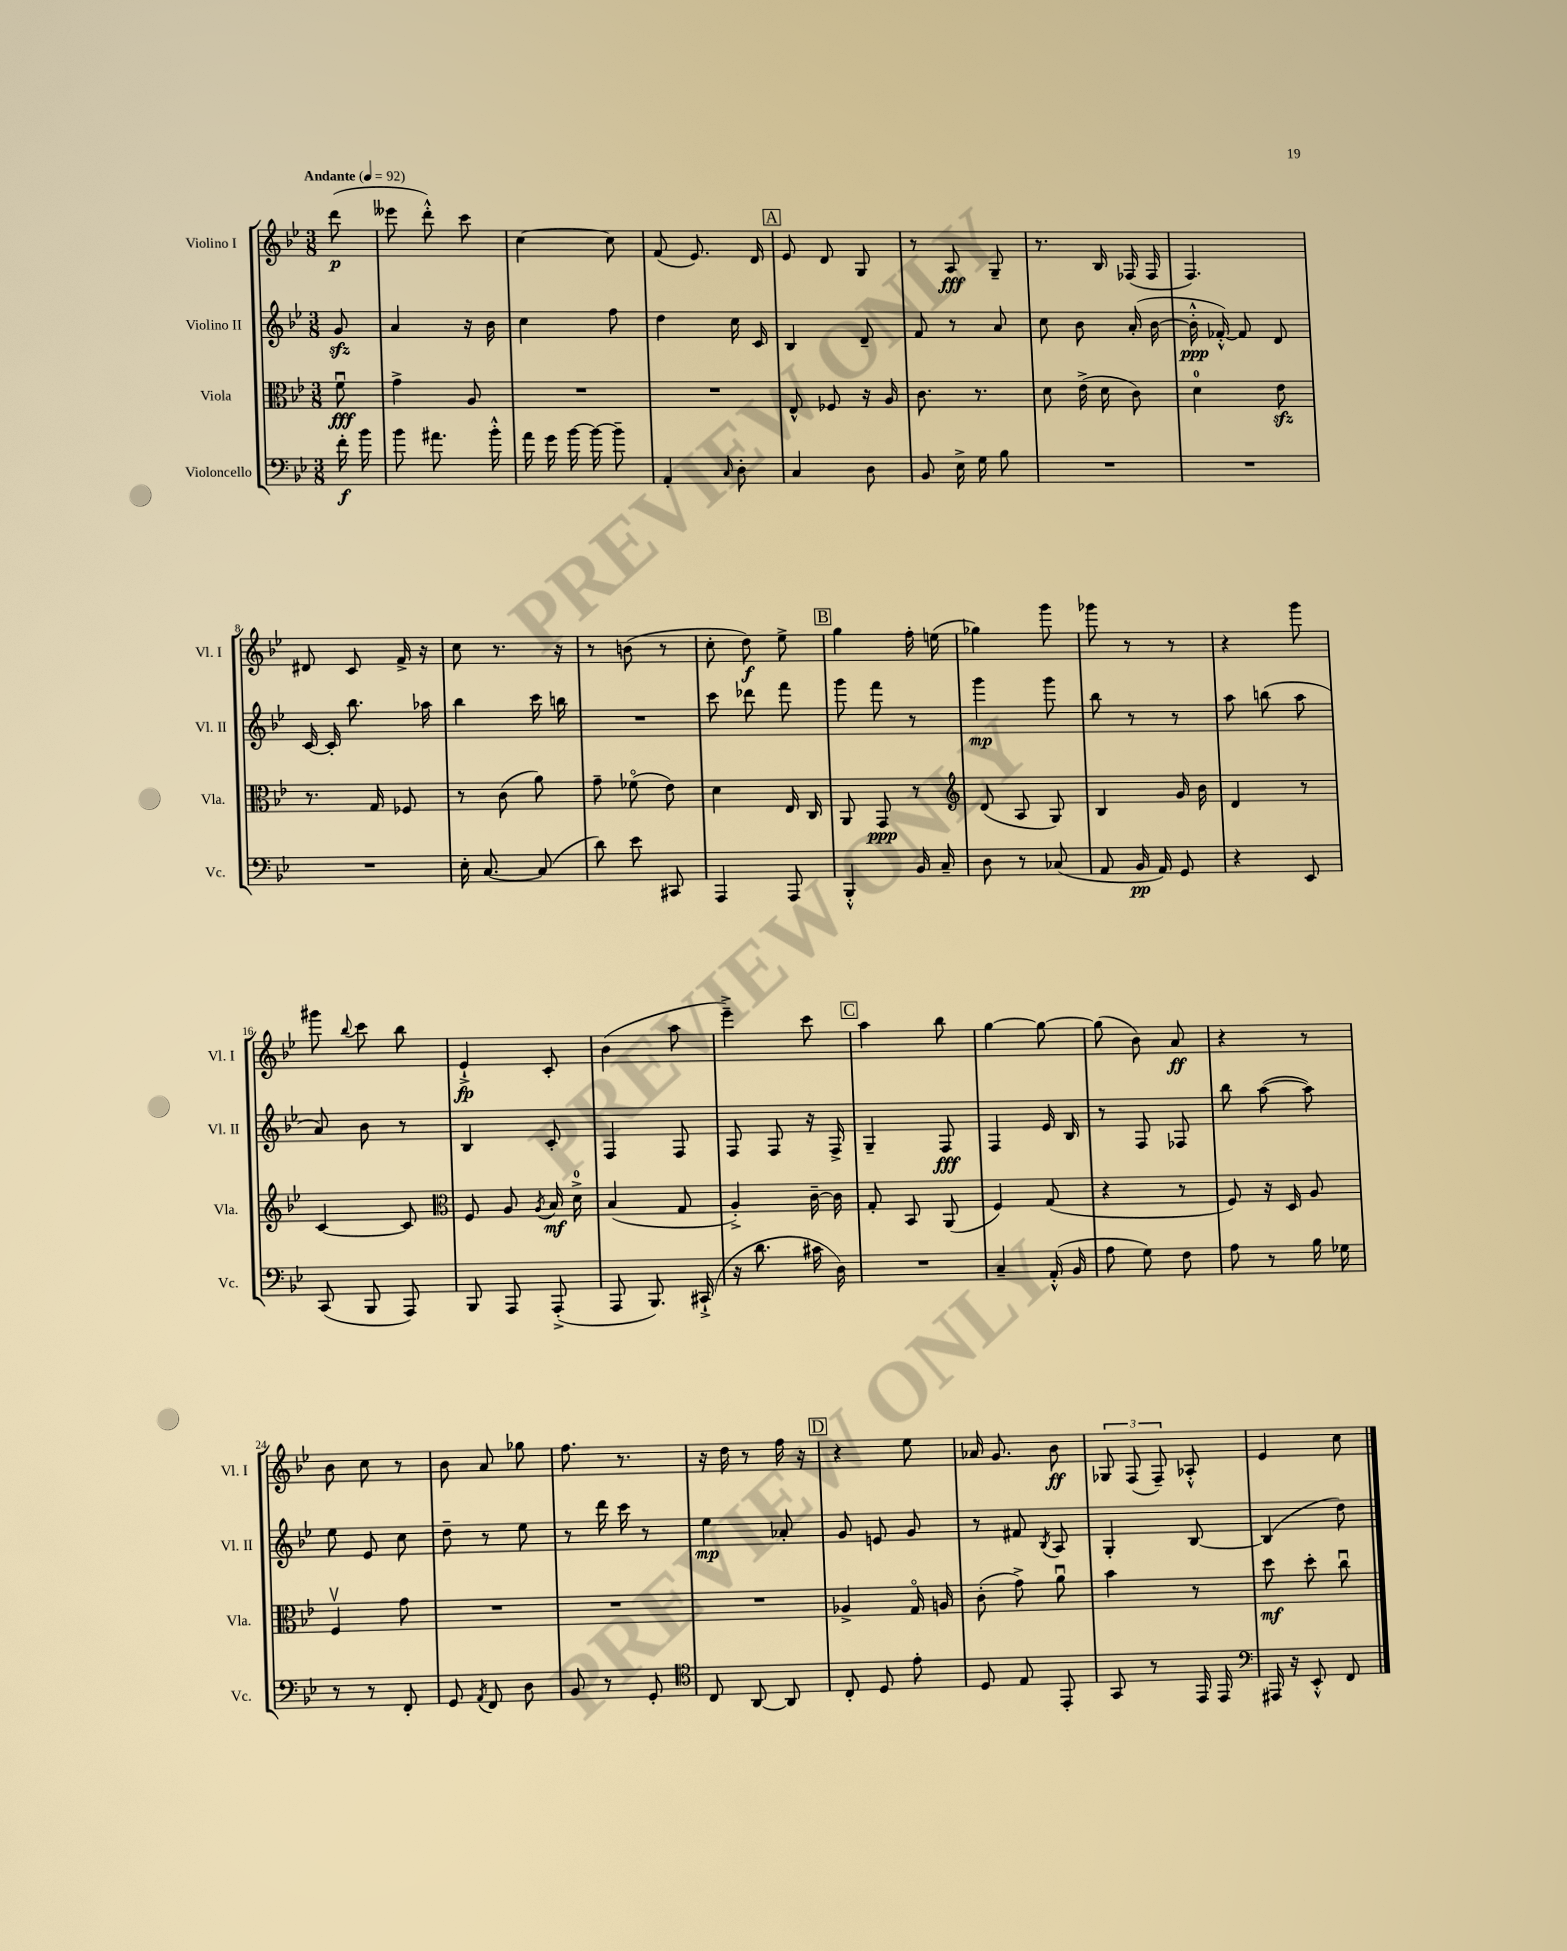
<<
\new StaffGroup <<
\new Staff = "s0" \with { instrumentName = "Violino I" shortInstrumentName = "Vl. I" } {
    \clef treble \key bes \major \numericTimeSignature \time 3/8 \partial 8 \tempo "Andante" 4 = 92
    \autoBeamOff d'''8\p( |
    eeses'''8 d'''8-.-^) c'''8 |
    c''4~ c''8 |
    f'8( ees'8.) d'16 |
    \mark \markup { \box "A" } ees'8 d'8 g8 |
    r8 a8\fff g8-- |
    r8. bes16 fes16( fes16 |
    f4.) |
    dis'8 c'8 f'16-> r16 |
    c''8 r8. r16 |
    r8 b'8( r8 |
    c''8-. d''8\f) ees''8-> |
    \mark \markup { \box "B" } g''4 f''16-. e''16( |
    ges''4) g'''8 |
    ges'''8 r8 r8 |
    r4 g'''8 |
    gis'''8 \appoggiatura { bes''8 } c'''8 bes''8 |
    ees'4-!->\fp c'8-. |
    bes'4( a''8 |
    ees'''4--->) c'''8 |
    \mark \markup { \box "C" } a''4 bes''8 |
    g''4~ g''8~ |
    g''8( bes'8) a'8\ff |
    r4 r8 |
    bes'8 c''8 r8 |
    bes'8 a'8 ges''8 |
    f''8. r8. |
    r16 d''16 r8 f''16 r16 |
    \mark \markup { \box "D" } r4 ees''8 |
    aes'16 g'8. bes'8\ff |
    \tuplet 3/2 { ges8 f8( f8--) } aes8-.-^ |
    ees'4 c''8 \bar "|." |
}
\new Staff = "s1" \with { instrumentName = "Violino II" shortInstrumentName = "Vl. II" } {
    \clef treble \key bes \major \numericTimeSignature \time 3/8 \partial 8
    \autoBeamOff g'8\sfz |
    a'4 r16 bes'16 |
    c''4 f''8 |
    d''4 c''16 c'16 |
    \mark \markup { \box "A" } bes4 d'8-- |
    f'8 r8 a'8 |
    c''8 bes'8 a'16-.( bes'16~ |
    bes'16-.-^\ppp fes'16~-.-^) fes'8 d'8 |
    c'16~ c'16-. bes''8. aes''16 |
    bes''4 c'''16 b''16 |
    R4. |
    c'''8 des'''8 f'''8 |
    \mark \markup { \box "B" } g'''8 f'''8 r8 |
    g'''4\mp g'''8 |
    bes''8 r8 r8 |
    a''8 b''8( a''8 |
    a'8) bes'8 r8 |
    bes4 c'8-. |
    f4 f8 |
    f8 f8 r16 f16-> |
    \mark \markup { \box "C" } g4-- f8\fff |
    f4 ees'16 bes16 |
    r8 f8 fes8 |
    bes''8 a''8~( a''8) |
    ees''8 ees'8 c''8 |
    d''8-- r8 ees''8 |
    r8 d'''16 c'''16 r8 |
    ees''4\mp aes'8-. |
    \mark \markup { \box "D" } g'8 e'8 g'8 |
    r8 fis'8 \acciaccatura { bes8 } a8 |
    g4-. bes8~ |
    bes4( d''8) \bar "|." |
}
\new Staff = "s2" \with { instrumentName = "Viola" shortInstrumentName = "Vla." } {
    \clef alto \key bes \major \numericTimeSignature \time 3/8 \partial 8
    \autoBeamOff f'8\downbow\fff |
    g'4-> a8 |
    R4. |
    R4. |
    \mark \markup { \box "A" } ees8-^ fes8 r16 a16 |
    c'8. r8. |
    d'8 ees'16->( d'16 c'8) |
    d'4-0 ees'8\sfz |
    r8. g16 fes8 |
    r8 c'8( a'8) |
    g'8-- fes'8\flageolet( ees'8) |
    d'4 ees16 c16 |
    \mark \markup { \box "B" } a,8 g,8\ppp r8 |
    \clef treble d'8( a8 g8) |
    bes4 g'16 bes'16 |
    d'4 r8 |
    c'4~ c'8 |
    \clef alto f8 a8 \acciaccatura { a8 } bes16\mf d'16-0-> |
    bes4( g8 |
    a4-.->) c'16~-- c'16 |
    \mark \markup { \box "C" } g8-. bes,8 a,8( |
    f4) g8( |
    r4 r8 |
    f8) r16 d16 a8 |
    f4\upbow g'8 |
    R4. |
    R4. |
    R4. |
    \mark \markup { \box "D" } aes4-> g16\flageolet a16 |
    c'8-.( g'8->) a'8\downbow |
    bes'4 r8 |
    d''8\mf d''8-. c''8\downbow \bar "|." |
}
\new Staff = "s3" \with { instrumentName = "Violoncello" shortInstrumentName = "Vc." } {
    \clef bass \key bes \major \numericTimeSignature \time 3/8 \partial 8
    \autoBeamOff f'16-.\f bes'16 |
    bes'8 ais'8. bes'16-.-^ |
    a'16 g'16 bes'16~ bes'16~ bes'8-- |
    a,4-. \grace { c16 } d8-. |
    \mark \markup { \box "A" } c4 d8 |
    bes,8 ees16-> g16 bes8 |
    R4. |
    R4. |
    R4. |
    ees16-. c8.~ c8( |
    d'8) ees'8 cis,8 |
    a,,4 a,,8 |
    \mark \markup { \box "B" } bes,,4-.-^ bes,16 c16-- |
    d8 r8 ces8( |
    a,8 bes,16\pp a,16) g,8 |
    r4 ees,8 |
    c,8( bes,,8 a,,8) |
    bes,,8 a,,8 a,,8-.->( |
    a,,8 bes,,8.) cis,16-!->( |
    r16 d'8. cis'16 d16) |
    \mark \markup { \box "C" } R4. |
    c4-- a,16-.-^( bes,16 |
    a8 g8) f8 |
    a8 r8 bes16 ges16 |
    r8 r8 f,8-. |
    g,8 \acciaccatura { a,8 } f,8 d8 |
    bes,8 r8 g,8-. |
    \clef tenor c8 a,8~ a,8 |
    \mark \markup { \box "D" } c8-. d8 ees'8-. |
    d8 ees8 ees,8-. |
    g,8 r8 ees,16 ees,16 |
    \clef bass ais,,16 r16 ees,8-.-^ f,8 \bar "|." |
}
>>
>>
